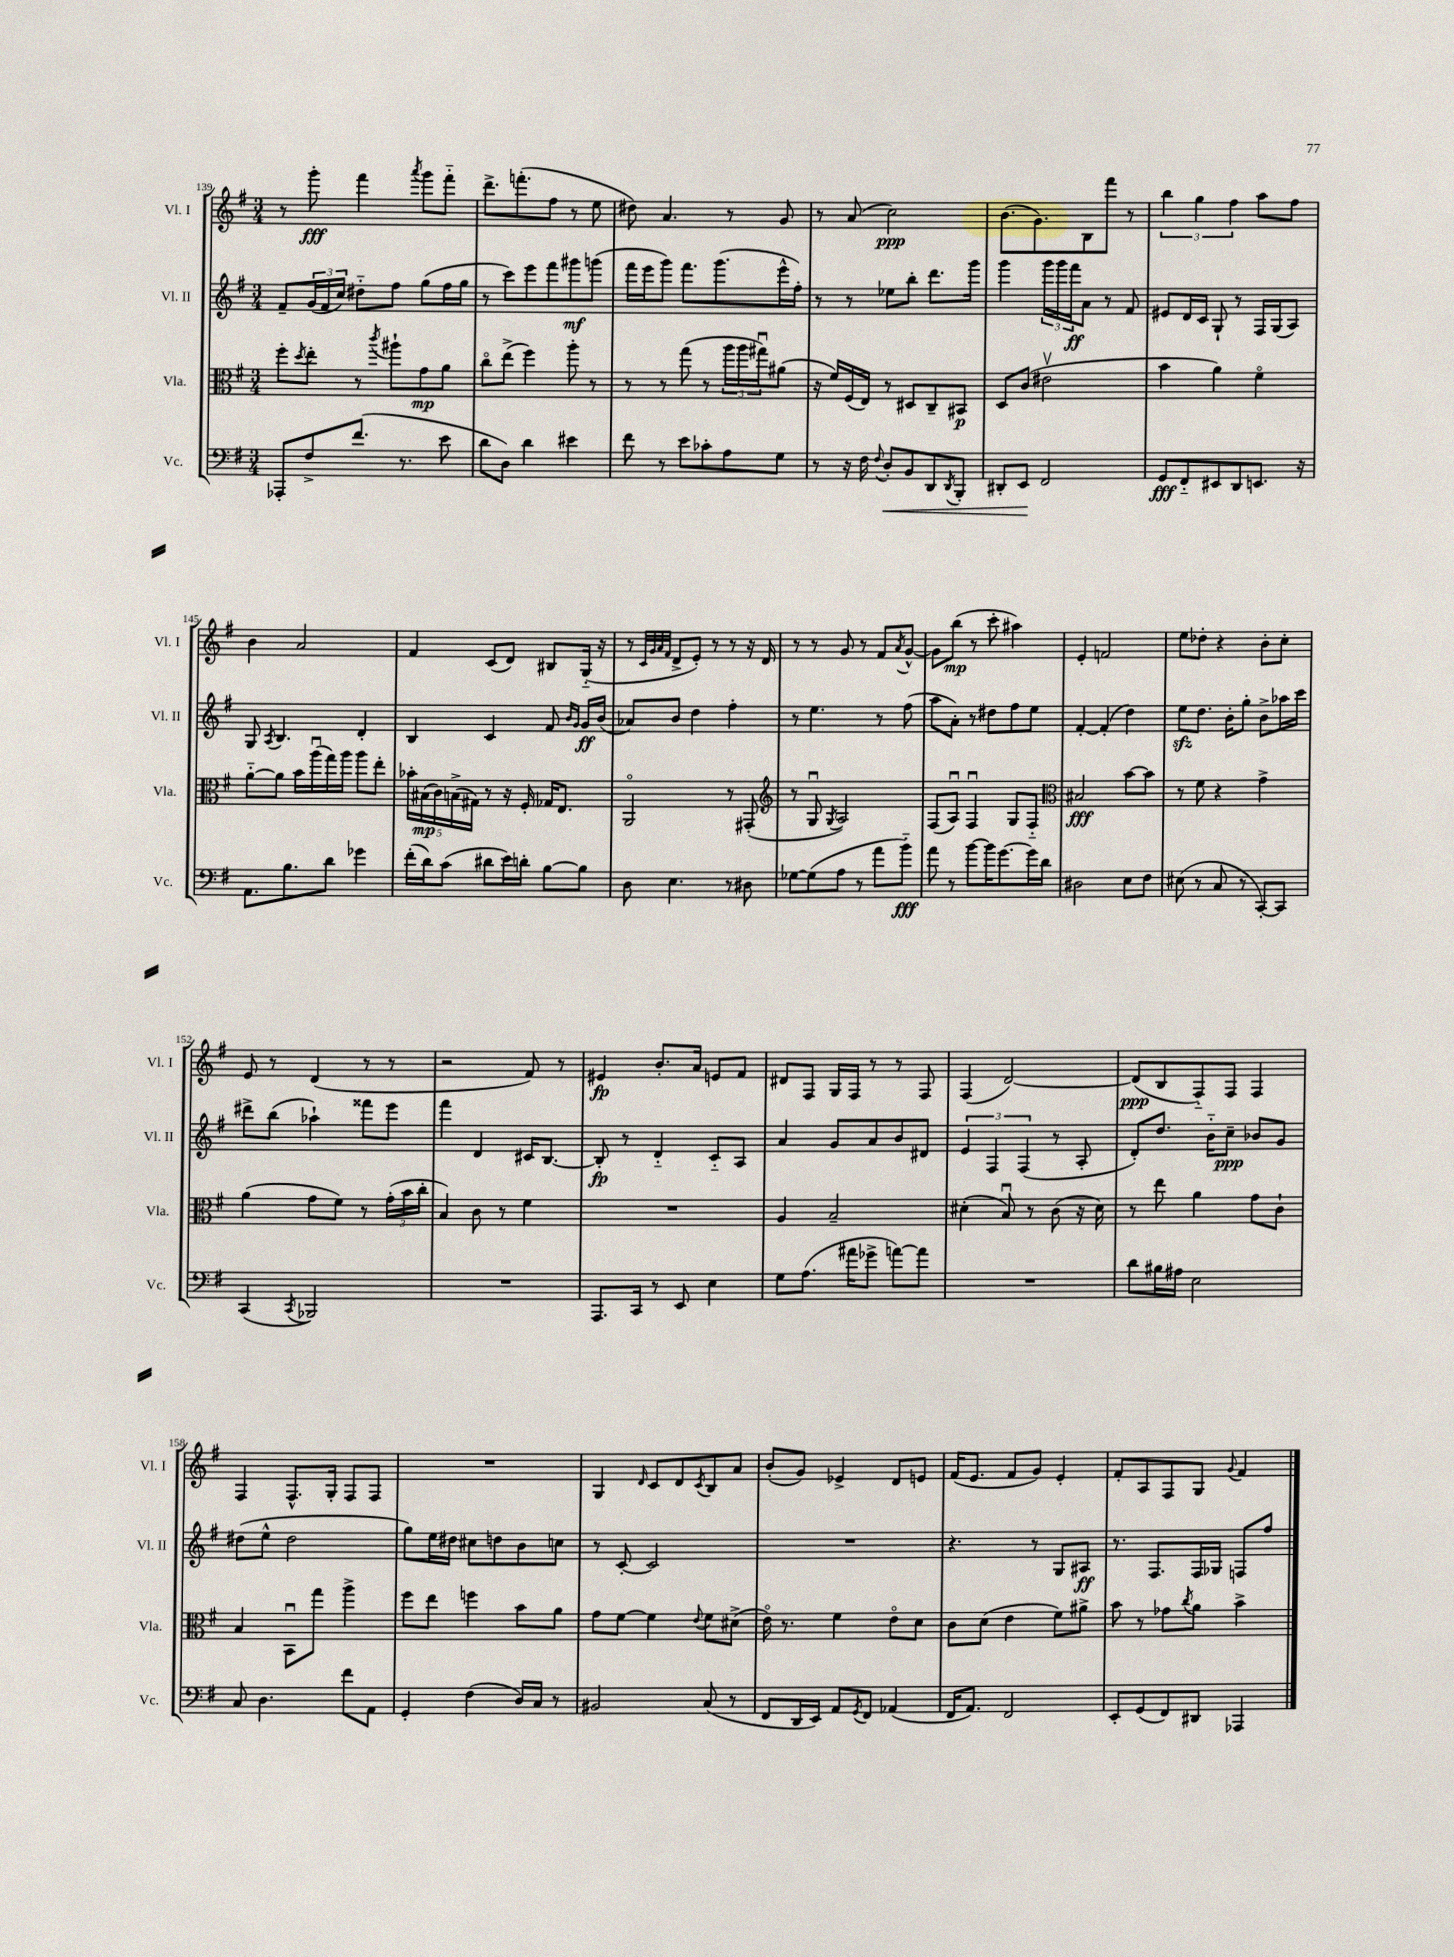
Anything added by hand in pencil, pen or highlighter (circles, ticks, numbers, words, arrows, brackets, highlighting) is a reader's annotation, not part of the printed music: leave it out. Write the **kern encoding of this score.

**kern	**kern	**kern	**kern
*staff4	*staff3	*staff2	*staff1
*clefF4	*clefC3	*clefG2	*clefG2
*k[f#]	*k[f#]	*k[f#]	*k[f#]
*M3/4	*M3/4	*M3/4	*M3/4
8AAA-'	8ff#'	8f#~	8r
.	8qdd	.	.
8F#^	8ee'	(24g	8ggg'
.	.	24f#	.
.	.	24cc)	.
(8.f#	8r	8dd#'~	4fff#
.	8qccc	.	.
.	8aa#`	8ff#	.
8.r	.	.	.
.	.	.	8qaaa
.	8g	(8gg	8ggg
8e	8a	16ff#	8fff#'~
.	.	16gg	.
=	=	=	=
8d	8cco	8r	8.ddd^
8D)	(8ee^	8ccc)	.
.	.	.	(8.fff'
4d	4ff#)	8eee	.
.	.	8fff#	8ff#
4e#	8aa'	8ggg#	8r
.	8r	(8ggg	8ee
=	=	=	=
8f#	8r	16fff#	8dd#)
.	.	16eee	.
8r	8r	8ggg)	4.a
8e	(8gg	8.fff#	.
8c-'	8r	.	.
.	.	(8.ggg	.
8A	24aa	.	8r
.	24aa	.	.
.	24gg#u)	.	.
8G	(8a#	16eee^^	8g
.	.	16ff#')	.
=	=	=	=
8r	16r	8r	8r
.	16f#)	.	.
16r	(16F#	8r	(8a
16F#	16E)	.	.
8qqF#	.	.	.
8D'	8r	8ee-	2cc)
8BB	8D#	8bb'	.
8DD	8C~	8.ddd	.
8qDD	.	.	.
8BBB'	8BB#	.	.
.	.	16ggg	.
=	=	=	=
8DD#'	8D	4ggg	(8.b
8EE	(8c	.	.
.	.	.	8.g)
2FF#	2e#v	24ggg	.
.	.	24ggg	.
.	.	24fff#	.
.	.	8a	8B
.	.	8r	8fff#
.	.	8f#	8r
=	=	=	=
8GG	4b	8e#	6bb
8FF#'~	.	16d	.
.	.	.	6gg
.	.	16c	.
8EE#	4a)	8G`	.
.	.	.	6ff#
8DD	.	8r	.
8.EE	4f#o	16F#	8aa
.	.	(16G	.
.	.	8A)	8ff#
16r	.	.	.
=	=	=	=
8.AA	[8a'~	8G	4b
.	.	8qA	.
.	8a]	4.B	.
8.B	.	.	.
.	16b	.	2a
.	(16aau	.	.
8d	16gg)	.	.
.	16aa	.	.
4g-	8aa	4d'	.
.	8ee'	.	.
=	=	=	=
(16f#'	20b-'	4B	4f#
.	(20B#	.	.
16d)	.	.	.
.	20c)	.	.
(8c	.	.	.
.	(20B^	.	.
.	20G#)	.	.
8d#	8r	4c	(8c
16e)	16r	.	8d)
16d'	16F#'	.	.
[8B	16G-	8f#	8B#
.	8.E	.	.
.	.	16qqb	.
.	.	16qqg	.
8B]	.	16g	(16G'~
.	.	(16b	16r
=	=	=	=
8D	2AAo	8a-)	8r
.	.	.	32qqc
.	.	.	32qqg
.	.	.	32qqa
.	.	.	32qqf#
4.E	.	8b	8d^
.	.	4dd	8e')
.	.	.	8r
8r	8r	4ff#'	8r
8D#	(8GG#'	.	16r
.	.	.	16d
=	=	=	=
*	*clefG2	*	*
[8G-	8r	8r	8r
(8G-]	8Gu	4.ee	8r
.	8qG	.	.
8A	2A)	.	8g
8r	.	.	8r
8a	.	8r	8f#
.	.	.	8qa
8b'~)	.	(8ff#	[8g^^
=	=	=	=
8a	(8F#	8aa	8g]
8r	8Au)	8a')	(8bb
[8b	4F#u	8r	8r
16b]	.	8dd#	8ccc'
[8.g	.	.	.
.	8G	8ff#	4aa#)
16g]	8F#'~	8ee	.
16d	.	.	.
=	=	=	=
*	*clefC3	*	*
2D#	2B#	[4f#'	4e'
.	.	(4f#']	2f
8E	[8b	4dd)	.
8F#	8b]	.	.
=	=	=	=
(8E#	8r	8ee	8ee
8r	8f#	8.dd	8dd-'
8C	4r	.	4r
.	.	16b'	.
8r	.	8gg'	.
[8CC')	4g^	8b^	8b'
8CC]	.	16aa-	8cc'
.	.	16ccc	.
=	=	=	=
(4CC	(4a	8ddd#^	8e
.	.	(8bb	8r
8qCC	.	.	.
2BBB-)	8g	4aa-`)	(4d
.	8f#)	.	.
.	8r	8fff##	8r
.	(24g'	8eee	8r
.	24b	.	.
.	24cc'	.	.
=	=	=	=
2.r	4B)	4fff#	2r
.	8c	4d	.
.	8r	.	.
.	4f#	16c#	8f#)
.	.	[8.B	.
.	.	.	8r
=	=	=	=
8.AAA	2.r	8B']	4e#
.	.	8r	.
16CC	.	.	.
8r	.	4d'~	8.b'
8EE	.	.	.
.	.	.	16a
4E	.	8c'~	8e
.	.	8A	8f#
=	=	=	=
8G	4A	4a	8d#
(8.A	.	.	8F#
.	2B~	8g	16G
16a#	.	.	16F#
8g-^	.	8a	8r
[8a)	.	8b	8r
8a]	.	8d#	8F#
=	=	=	=
2.r	(4d#'	6e	(4F#
.	.	6F#	.
.	8Bu)	.	[2d)
.	.	(6F#	.
.	8r	.	.
.	(8c	8r	.
.	16r	8A'	.
.	16d#)	.	.
=	=	=	=
8d	8r	8d')	(8d]
16B#	8ee	8.dd	8B
16A#	.	.	.
2E	4a	.	8F#'~)
.	.	16b'~	.
.	.	8cc~	8F#
.	8g	8b-	4F#
.	8c`	8g	.
=	=	=	=
8C	4B	(8dd#	4F#
4.D	.	8ee^^	.
.	8BBu	2dd#	8.F#^^
.	8gg	.	.
.	.	.	16G'
8f#	4aa^	.	8F#
8AA	.	.	8F#
=	=	=	=
4GG'	8ff#	8gg)	2.r
.	8ee	16ee	.
.	.	16dd#	.
(4F#	4ff	8cc#	.
.	.	8dd	.
16D)	8b	8b	.
16C	.	.	.
8r	8a	8cc	.
=	=	=	=
2BB#	8g	8r	4G
.	[8f#	[8c'	.
.	.	.	16qqd
.	4f#]	2c]	8c
.	.	.	8d
.	8qqe	.	8qc
(8C	8f#	.	8B
8r	(8d#^	.	8a
=	=	=	=
8FF#	16eo)	2.r	(8b'
.	8.r	.	.
16DD	.	.	8g)
16EE)	.	.	.
8AA	4f#	.	4e-^
8qGG	.	.	.
8FF#	.	.	.
(4AA-	8eo	.	8d
.	8d	.	8e
=	=	=	=
16FF#	8c	4.r	(16f#
8.AA)	.	.	8.e
.	(8d	.	.
2FF#	4e	.	8f#
.	.	8r	8g)
.	8f#)	8G	4e'
.	8a#^	8A#	.
=	=	=	=
8EE'	8b	8.r	8f#'
(8GG	8r	.	8A
.	.	8.F#	.
8FF#)	8g-	.	8F#
.	8qcc	.	.
8DD#	8a	16F#	8G
.	.	16G-	.
.	.	.	8qqg
4AAA-	4b^	8F	4f#
.	.	8ff#	.
==	==	==	==
*-	*-	*-	*-
